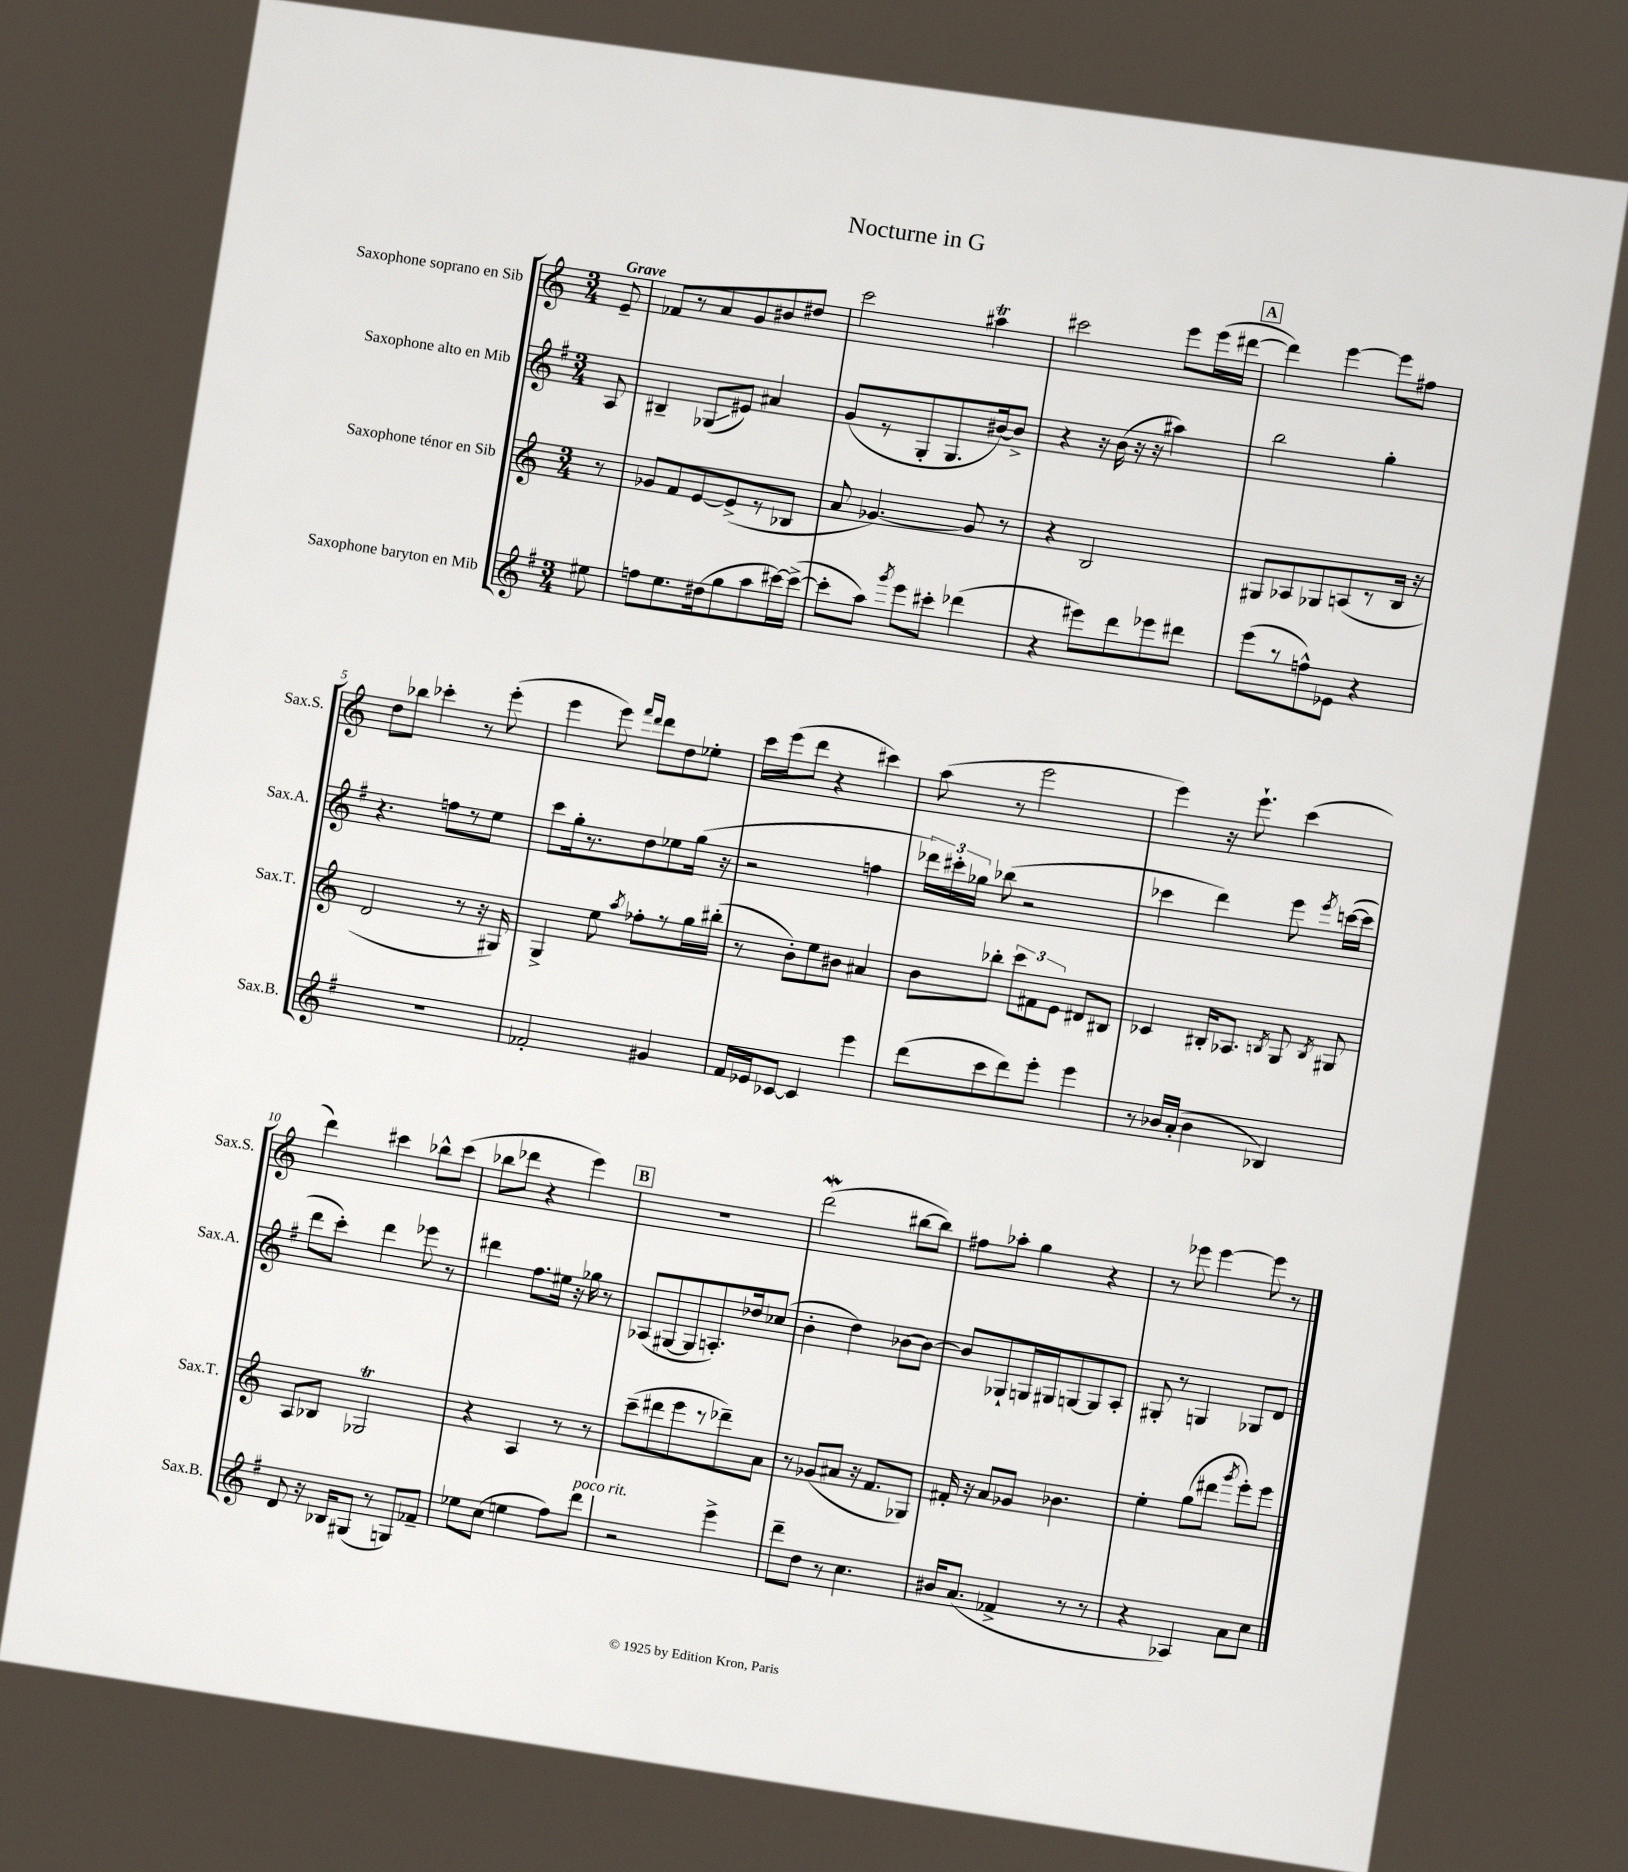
\header { title = "Nocturne in G" }
<<
\new StaffGroup <<
\new Staff = "s0" \with { instrumentName = "Saxophone soprano en Sib" shortInstrumentName = "Sax.S." } {
    \clef treble \key c \major \numericTimeSignature \time 3/4 \partial 8 \tempo "Grave"
    \autoBeamOff e'8-- |
    fes'8[ r8 a'8 g'8 bis'8 dis''8] |
    c'''2 ais''4\trill |
    cis'''2 e'''8[ e'''16( dis'''16]~ |
    \mark \markup { \box "A" } dis'''4) e'''4~ e'''8[ fis''8] |
    d''8[ bes''8] ces'''4-. r8 e'''8-.( |
    e'''4 e'''8) \grace { f'''16[ d'''16] } d'''8[ d''8 ees''8]-. |
    c'''16[ e'''16( d'''8] r4 cis'''4) |
    a''8( r8 e'''2 |
    e'''4) r16 e'''8.-! c'''4( |
    d'''4) cis'''4 bes''8[-^ cis'''8]( |
    bes''8[ des'''8] r4 e'''4) |
    \mark \markup { \box "B" } R2. |
    d'''2\mordent( bis''8[~ bis''8]) |
    fis''8[ aes''8]-. g''4 r4 |
    r8 ees'''8 ees'''4~ ees'''8 r8 \bar "|." |
}
\new Staff = "s1" \with { instrumentName = "Saxophone alto en Mib" shortInstrumentName = "Sax.A." } {
    \clef treble \key g \major \numericTimeSignature \time 3/4 \partial 8
    \autoBeamOff a8 |
    bis4-- ges8[\glissando( eis'8]) ais'4 |
    g'8[( r8 g8-. g8. bis'16~) bis'8]-> |
    r4 r16 b'16( r16 r16 ais''4) |
    \mark \markup { \box "A" } b''2 g''4-. |
    r4. f''8[ r8 e''8] |
    c'''8[ g''16-. r8. d''8 ees''8 g''16]( r16 |
    r2 f''4 |
    \tuplet 3/2 { des'''16[) cis'''16-. ges''16] } bes''8( r2 |
    ces'''4 d'''4) e'''8 \acciaccatura { e'''8 } c'''16[~( c'''16] |
    d'''8[ c'''8]-.) d'''4 ees'''8 r8 |
    dis'''4 fis''8.[ eis''16] r16 ges''16 r8 |
    \mark \markup { \box "B" } aes8[( gis8~ gis8 a8.-.) des''16 ces''8]( |
    b'4-. d''4) bes'8[~ bes'8]~ |
    bes'8[ ges8-! g16 gis16 g8~ g8 a8]-. |
    gis8-. r8 g4 ges8[ d'8] \bar "|." |
}
\new Staff = "s2" \with { instrumentName = "Saxophone ténor en Sib" shortInstrumentName = "Sax.T." } {
    \clef treble \key c \major \numericTimeSignature \time 3/4 \partial 8
    \autoBeamOff r8 |
    ges'8[ f'8 e'8~ e'8->( r8 bes8] |
    a'8 ges'4.~) ges'8 r8 |
    r4 b2 |
    \mark \markup { \box "A" } gis8[ aes8 ges8 a8( r8 b16] r16 |
    d'2 r8 r16 gis16) |
    g4-> e''8 \acciaccatura { a''8 } fes''8[-. r8 g''16 bis''16]-.( |
    r8 b'8[-.) e''8 bis'8] ais'4 |
    b'8[ bes''8]-. \tuplet 3/2 { c'''8[ fis'8 e'8] } dis'8[ bis8] |
    ces'4 bis16[-. aes8.] \acciaccatura { b8 } g8 \acciaccatura { b8 } gis8 |
    a8[ bes8] ges2\trill |
    r4 a4 r8 r8 |
    \mark \markup { \box "B" } c'''8[--( dis'''8 e'''8 r8 des'''8--) a'8] |
    r8 ges'8[( ais'8] r16 f'8.[ ges8]) |
    fis'16-. r16 a'8[ ges'8] bes'4. |
    e''4-. g''8[( dis'''8] \acciaccatura { g'''8 } e'''8[-.) e'''8] \bar "|." |
}
\new Staff = "s3" \with { instrumentName = "Saxophone baryton en Mib" shortInstrumentName = "Sax.B." } {
    \clef treble \key g \major \numericTimeSignature \time 3/4 \partial 8
    \autoBeamOff eis''8 |
    f''8[ e''8. dis''16( g''8 a''8 cis'''16~) cis'''16]~->( |
    cis'''8[-. a''8]) \acciaccatura { g'''8 } e'''8[ cis'''8]-. des'''4( |
    r4 eis'''8[) d'''8 ees'''8 dis'''8] |
    \mark \markup { \box "A" } e'''8[( r8 f''8-^) ees'8] r4 |
    R2. |
    fes'2-. gis'4 |
    fis'16[ ees'16 ces'8]~ ces'4 e'''4 |
    d'''8[( c'''8 d'''8) e'''8]-. e'''4 |
    r8 bes'16[ a'16]-.( bes'4 bes4) |
    d'8 r16 bes16[ gis8]( r8 g8[) fes'8]-- |
    ees''8[ c''8]( e''4 fis''8[) d'''8]^\markup { \italic "poco rit." } |
    \mark \markup { \box "B" } r2 e'''4-> |
    d'''8[-- d''8] r8 c''4. |
    bis'16[ a'8.]( fes'4-> r8 r8 |
    r4 aes4) a'8[ c''8] \bar "|." |
}
>>
>>
